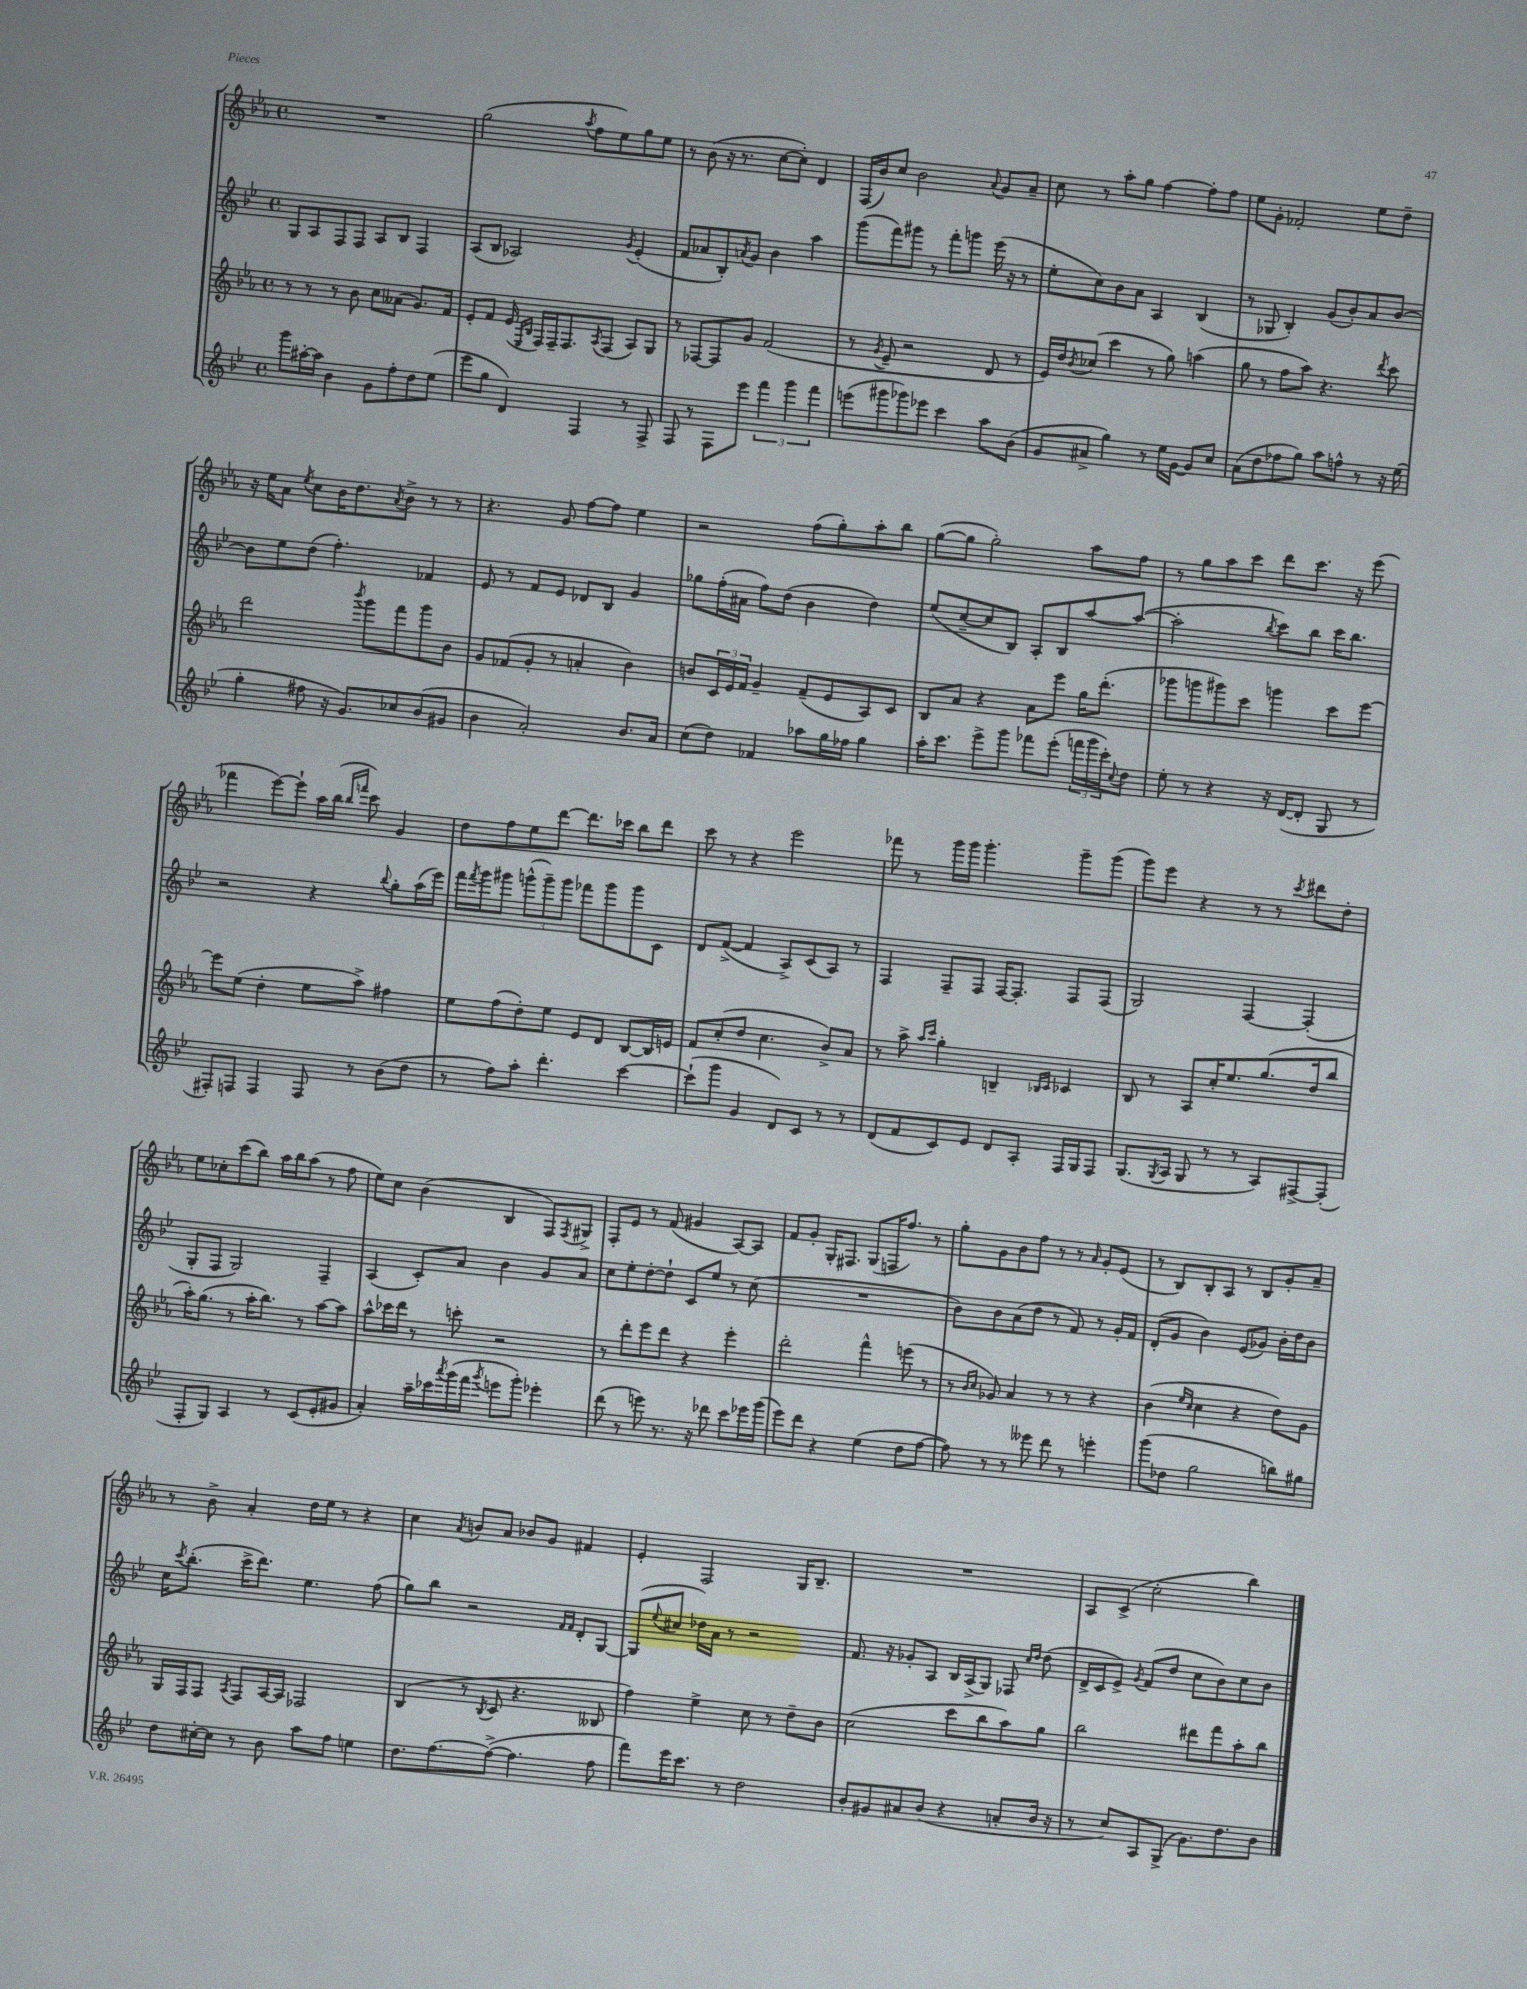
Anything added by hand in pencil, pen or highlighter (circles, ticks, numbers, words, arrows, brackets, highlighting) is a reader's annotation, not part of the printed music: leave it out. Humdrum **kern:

**kern	**kern	**kern	**kern
*staff4	*staff3	*staff2	*staff1
*clefG2	*clefG2	*clefG2	*clefG2
*k[b-e-]	*k[b-e-a-]	*k[b-e-]	*k[b-e-a-]
*M4/4	*M4/4	*M4/4	*M4/4
*met(c)	*met(c)	*met(c)	*met(c)
8ggg	8r	8G	1r
[16aa#'	8r	8A	.
16aa#]	.	.	.
4b-	8r	8F	.
.	8b-	8F	.
8g	8cc	8A	.
8ff'	(8a--	8B-	.
8dd	8.g)	4F	.
(8ee-	.	.	.
.	16f	.	.
=	=	=	=
8eee-	8e-'	(8A	(2gg
8gg	8f	8B-	.
4d)	(16e-	2A-)	.
.	16qqE-	.	.
.	16qqB-	.	.
.	16F)	.	.
.	16F~	.	.
.	8.F	.	.
.	.	.	8qaa-
4F	.	.	8ff
.	8qA-	.	.
.	(8F	.	8ee-)
.	.	8qg	.
8r	8A-)	(4e-'	8gg
8F^	8G	.	8ee-
=	=	=	=
8F	8r	8f	8r
8r	[8F-	8a-	(8b-
8F	8F-]	8B-')	16r
.	.	.	8.r
.	.	8qa	.
8eee-	8g	8g	.
6fff	(2f	4b-	[8cc
.	.	.	8cc'])
6ggg	.	.	.
.	.	4aa	4d
6fff	.	.	.
=	=	=	=
(8eee	8r	(8ggg	(16F
.	.	.	16b-)
.	8qg	.	.
8ggg#	8e-~	8fff)	8cc
8ggg-)	2r	8ggg#	2b-
8eee-	.	8r	.
4ccc	.	8fff'	.
.	.	8ggg	.
.	.	.	8qqa-
8aa	8d	(16eee-	8g
.	.	16r	.
(8b-	8r	8r	8a-~
=	=	=	=
8g	16e-)	8ee-'	8cc
.	16dd	.	.
.	8qb-	.	.
8a#^	(8cc-	8cc)	8r
4gg)	4ccc	8b-	8aa-'
.	.	8a	8gg
8r	8r	4A	[4ff
16ee-	8gg)	.	.
[16g	.	.	.
8g]	(4aa	(4B-	8ff']
8cc	.	.	8ff
=	=	=	=
(8a	8gg	8r	8ee-
8dd	8r	8G-	8g'
8ff-	8ff	4B-')	2f-'
8gg)	8aa-)	.	.
8aa	4.r	(8g	.
8ff^^	.	8b-')	.
8r	.	8a	8ee-
.	8qddd	.	.
16r	8ccc	[8b-	8dd~
(16ee-	.	.	.
=	=	=	=
4gg'	2ddd	8b-]	16r
.	.	.	16ee-
.	.	8ee-	8a-
.	.	.	8qee-
8ff#	.	(8dd	8cc
16r	.	4.ff')	16b-
8.g)	.	.	8.dd
.	8qbbb-	.	.
.	8ggg	.	.
.	.	.	8qa-
8cc-	8fff	.	8b-^
(8b-	8ggg	4f-	8r
8g#	8b-	.	8r
=	=	=	=
4b-	8g	8e-	4.r
.	(8f-	8r	.
2a')	8g'	8f	.
.	8r	8e-	8g
.	4a'	8d-	[8ff
.	.	8B-	8ff]
8.b-	4b-)	4g	4ee-
16a	.	.	.
=	=	=	=
(8cc	8b	8gg-	2r
8dd)	24c	(16ff'	.
.	24e-	.	.
.	.	16a#	.
.	24f	.	.
4f-	4g~	8ff)	.
.	.	(8dd	.
8aa-	(8f~	4b-	(8ff
16gg	8e-	.	8gg')
16ff-	.	.	.
4gg	8A-)	4dd)	8aa-'
.	8c	.	8bb-
=	=	=	=
16aa'	8B-	(8ee-	([8gg
8.ccc	.	.	.
.	8a-	[8cc~	8gg]
8eee-^	4r	8cc]	2gg')
8ggg	.	8B-)	.
8fff-	8a-	8A'	.
(8eee-'	8eee-	8B-	.
24fff	16gg	[8aa	8aa-
24ggg	.	.	.
.	(8.ddd'	.	.
24ccc')	.	.	.
8qqcc	.	.	.
8dd	.	(8aa_	8ff
=	=	=	=
8ee-'	8ggg-	2aa']	8r
8r	8ggg	.	8gg
4r	8ggg#)	.	8aa-
.	8ccc	.	8ccc
.	.	8qbb-	.
16r	4ggg	8ccc)	8ddd
([16d	.	.	.
8d']	.	8bb-	8.ccc
8G	8ccc	16ccc	.
.	.	8.bb-	16r
8r	[8eee-	.	(8eee-
=	=	=	=
8F#')	8eee-]	2r	4fff-
8F	(8ee-	.	.
4F	4dd'	.	[8eee-)
.	.	.	8eee-`]
8F	8ee-	4r	16aa-
.	.	.	(16bb-
.	.	.	16qqbb-
.	.	.	16qqfff
8r	8aa-^)	.	8ccc)
.	.	8qqbb-	.
(8b-	4ff#	8gg'	4g
8dd	.	(16aa	.
.	.	16eee-)	.
=	=	=	=
8r	8ee-	16fff	8dd
.	.	8qfff	.
.	.	16ggg	.
8ff)	(8ff	8ggg#	8ff
8aa'	8dd')	(12ggg^^	8ee-
.	.	12ggg~)	.
4.ddd'	8ee-	.	[8ddd
.	.	12ggg	.
.	8e-	8fff-	8.ddd]
.	8d	8ggg	.
.	.	.	16ccc-
[4ccc	[8B-	8ggg	8bb-
.	16B-]	8c	8ddd
.	16e	.	.
=	=	=	=
(8ccc`]	8f	8d	8ccc
8ggg	(8cc'	([8f^	8r
4g	8dd	4f]	4r
.	4.cc	.	.
8d)	.	8A^)	2eee-
8c	.	(8c	.
8r	8b-^)	8A)	.
8r	8a-	8r	.
=	=	=	=
(8d	8r	4F	8fff-
8f	8aa-^	.	8r
.	16qqaa-	.	.
.	16qqccc	.	.
8c)	4gg'	8F~	16ggg
.	.	.	16ggg
8e-	.	8F	4.ggg'
8d	4B~	[16F	.
.	.	8.F']	.
8A'	.	.	.
.	16qqB-	.	.
.	16qqc	.	.
16F	4c-	8F	8ggg~
16G	.	.	.
8F	.	(8F	(8ggg
=	=	=	=
(8.G	8B-	2G)	8ggg)
.	8r	.	8eee-
8qG	.	.	.
16A	.	.	.
8G	8A-	.	4r
8r	16cc'	.	.
.	8.ee-	.	.
8r	.	[4F	8r
8A)	(8.gg	.	8r
.	.	.	8qccc
[8F#^	.	(4F']	8ddd#
.	16dd	.	.
(8F#']	8bb-	.	8dd'
=	=	=	=
8F'	16aa-')	8G'	8ee-
.	(8.gg	.	.
8G)	.	8F	8cc-'
4A	8r	2G)	(8ccc
.	16aa-'	.	8bb-)
.	8.bb-)	.	.
8r	.	.	16aa-
.	.	.	16bb-
(8c	8r	.	(8aa-
8e-'	[8aa-	4F~	8r
8g#	8aa-]	.	8ff
=	=	=	=
4a')	8aa-^^	(4A	8ee-)
.	16ccc-	.	8cc
.	16ddd	.	.
16aa~	8r	8c')	(4b-
16ccc-	.	.	.
8qaaa	.	.	.
(16ggg	8ccc'	8a	.
16fff	.	.	.
8qggg	.	.	.
8eee	2r	4b-	4B-
8ggg')	.	.	.
4eee-'	.	8g	8F)
.	.	.	8qF
.	.	8a	8G#^
=	=	=	=
(8ddd	8r	8cc	8F'
8r	8ddd'	8ee-'	8e-
8eee)	8eee-	[8dd'	8r
8.r	8ddd	8dd`]	(8f
.	4r	8c	4g#
16r	.	.	.
8ddd-	.	8ee-	.
8ccc	4eee-'	8r	[8A-)
16eee-	.	(8cc	8A-]
(16ggg	.	.	.
=	=	=	=
8eee-)	2ddd'	1r	8f
8ddd	.	.	8g'
4r	.	.	16G'
.	.	.	8.F#
(4ee-	4fff^^	.	(8G
.	.	.	16F
.	.	.	8.ff)
8dd	(8eee	.	.
[8ff	8r	.	8r
=	=	=	=
8ff])	8r	8b-)	8gg'
.	16qqb-	.	.
.	16qqcc	.	.
8r	8g-)	8b-	8g
8r	4a-	(8a	8b-
8eee--	.	8dd	8ff
8ddd	8r	8r	8r
8r	8r	8f)	8r
.	.	.	16qqa-
4eee'	4r	8r	8g'
.	.	16g'	(8e-
.	.	16f	.
=	=	=	=
(8ggg	(4b-	(8d'	8r
8dd-	.	8g	8B-)
.	16qqee-	.	.
.	16qqcc	.	.
2gg	4cc	4b-)	8B-'
.	.	.	8A-
.	4r	(8e-	8r
.	.	8g-)	8B-
8bb)	8dd)	16b-'	8g'
.	.	16dd	.
8gg#	8g	8b-	8a-~
=	=	=	=
8dd	16G	16cc	8r
.	.	8qccc	.
.	16F	(8.bb-'	.
[16cc#'	8F	.	8b-^
16cc#]	.	.	.
.	8qA-	.	.
8r	8F	16ccc^	4a-'
.	.	8.ddd)	.
8b-	[16A-	.	.
.	16A-]	.	.
8aa	2F-	4.ee-	16dd
.	.	.	16ee-
8ff	.	.	8r
4ee	.	.	4r
.	.	(8ff	.
=	=	=	=
8.dd	(4B-	8gg)	4cc
.	.	8bb-	.
[8.ff	.	.	.
.	.	.	8qa-
.	8r	2r	8b
.	8qB-	.	.
(8ff^_	8c	.	8a-
4.ff]	4.r	.	8b-
.	.	.	8g
.	.	16qqf	.
.	.	16qqf	.
.	.	8d'	4f#
8ff	8B--	[8G	.
=	=	=	=
8fff)	4ff)	(8G]	4e-'
.	.	8qqee-	.
16eee-	.	8cc#	.
8.ccc	.	.	.
.	4ee-^	16dd-)	2F
.	.	16a	.
8r	.	8r	.
2dd	8cc	2r	.
.	8r	.	.
.	8dd~	.	16G
.	.	.	8.B-~
.	8b-	.	.
=	=	=	=
8b-'	(2cc	8.f	1r
8g#	.	.	.
.	.	16r	.
8a#	.	8g-'	.
(8b-	.	8A	.
4r	8ccc	16B-	.
.	.	(16A^	.
.	8bb-	8G)	.
8a'	8aa-)	8F-	.
.	.	16qqcc	.
.	.	16qqdd	.
16b-	8gg	(8dd	.
16r	.	.	.
=	=	=	=
8r	2bb-	16d^	8A-
.	.	16c	.
8cc)	.	8e-^)	(8c^
.	.	8qg	.
8A	.	(8f	2cc'
(8G^	.	8dd	.
8.g)	8ddd#	8cc	.
.	8fff	8b-)	.
8.dd	.	.	.
.	8aa-'	8cc	4bb-)
8b-	8bb-	8b-	.
==	==	==	==
*-	*-	*-	*-
